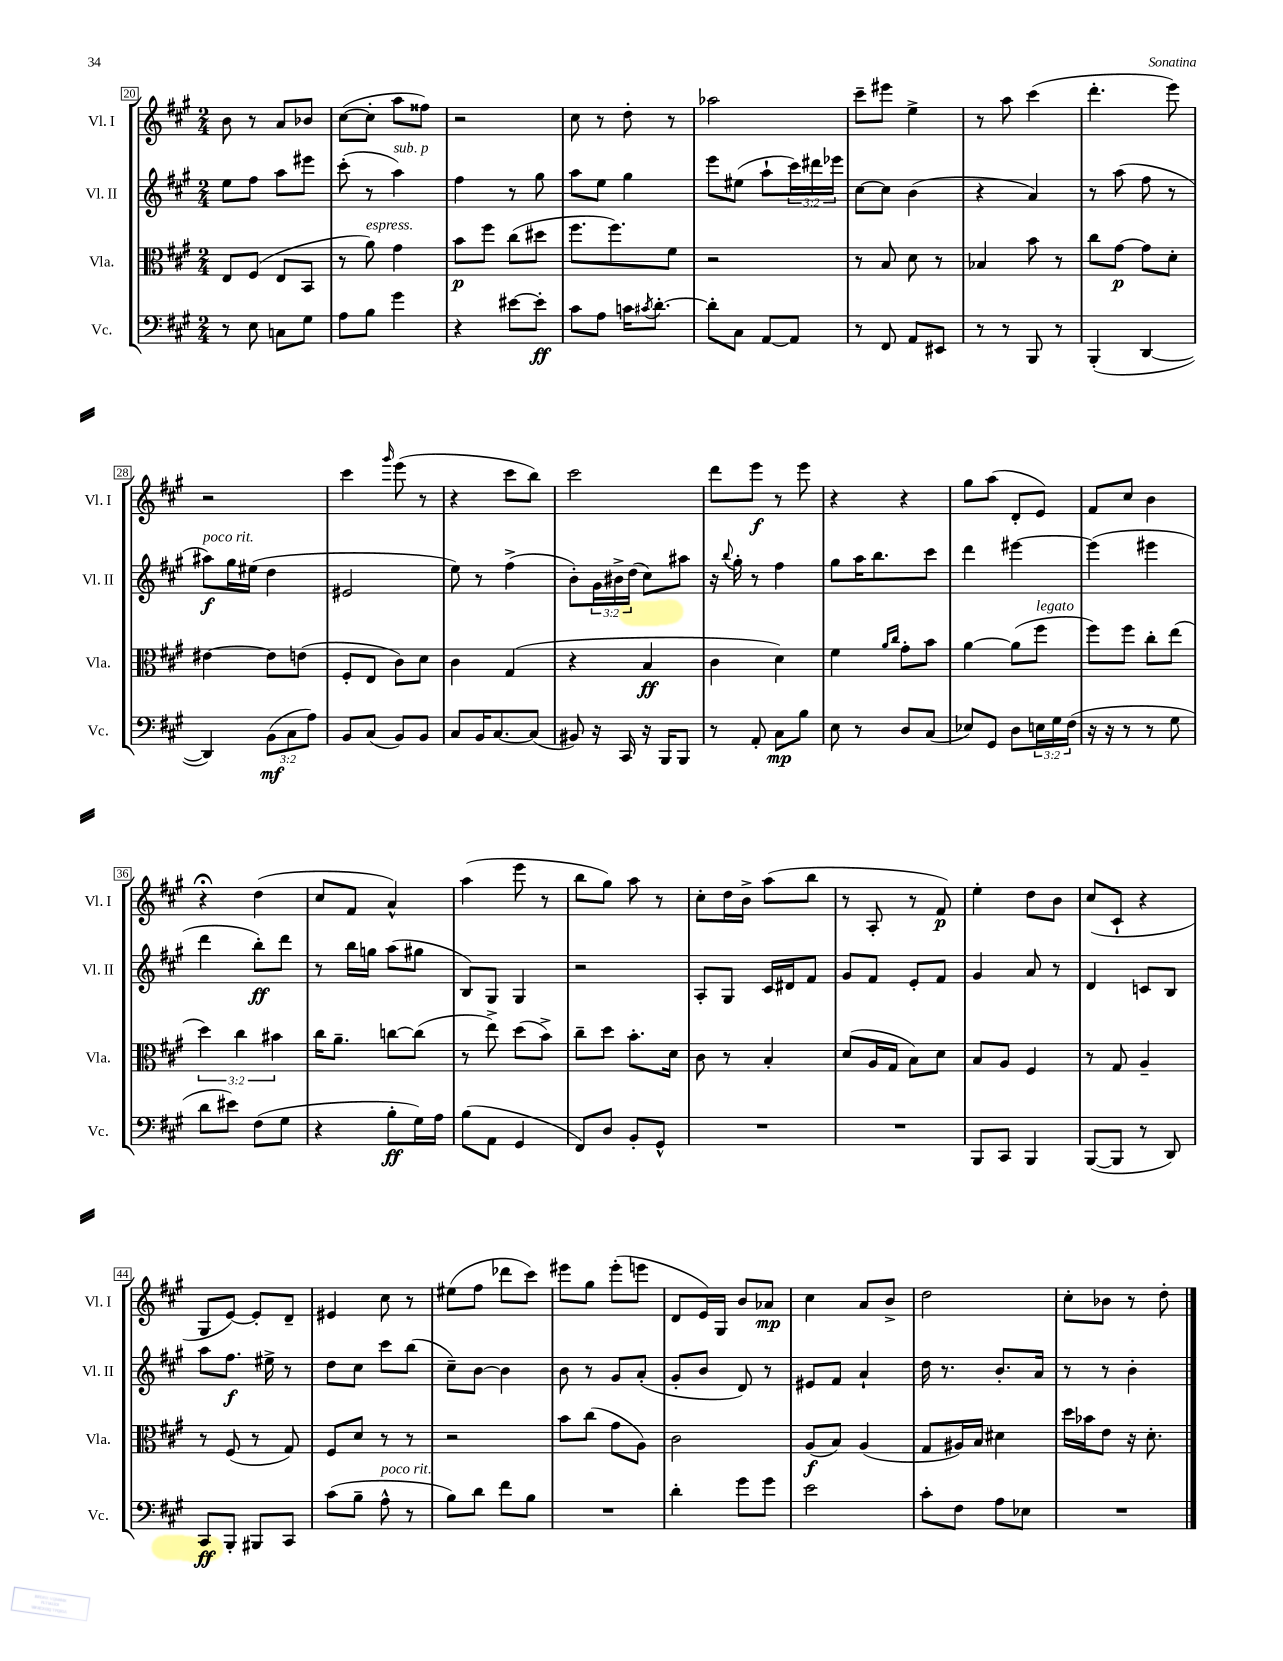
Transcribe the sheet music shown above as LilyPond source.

<<
\new StaffGroup <<
\new Staff = "s0" \with { instrumentName = "Vl. I" shortInstrumentName = "Vl. I" } {
    \clef treble \key a \major \numericTimeSignature \time 2/4
    b'8 r8 a'8 bes'8 |
    cis''8~( cis''8-. a''8 fisis''8) |
    r2 |
    cis''8 r8 d''8-. r8 |
    aes''2 |
    cis'''8-- eis'''8 e''4-> |
    r8 a''8 cis'''4( |
    d'''4.-. e'''8) |
    r2 |
    cis'''4 \grace { gis'''16 } e'''8( r8 |
    r4 cis'''8 b''8) |
    cis'''2 |
    d'''8 e'''8\f r8 e'''8 |
    r4 r4 |
    gis''8 a''8( d'8-. e'8) |
    fis'8 cis''8 b'4 |
    r4\fermata d''4( |
    cis''8 fis'8 a'4-^) |
    a''4( e'''8 r8 |
    b''8 gis''8) a''8 r8 |
    cis''8-. d''16 b'16-> a''8( b''8 |
    r8 a8-. r8 fis'8\p) |
    e''4-. d''8 b'8 |
    cis''8( cis'8-! r4 |
    gis8 e'8~) e'8-. d'8-- |
    eis'4 cis''8 r8 |
    eis''8( fis''8 des'''8 cis'''8) |
    eis'''8 gis''8 eis'''8-.( e'''8 |
    d'8 e'16) gis16 b'8 aes'8\mp |
    cis''4 a'8 b'8-> |
    d''2 |
    cis''8-. bes'8 r8 d''8-. \bar "|." |
}
\new Staff = "s1" \with { instrumentName = "Vl. II" shortInstrumentName = "Vl. II" } {
    \clef treble \key a \major \numericTimeSignature \time 2/4 \override Staff.TupletNumber.text = #tuplet-number::calc-fraction-text
    e''8 fis''8 a''8 eis'''8 |
    cis'''8-.( r8 a''4^\markup { \italic "sub. p" }) |
    fis''4 r8 gis''8 |
    a''8 e''8 gis''4 |
    e'''8 eis''8( a''8-! \tuplet 3/2 { cis'''16) dis'''16 ees'''16 } |
    cis''8~ cis''8 b'4( |
    r4 a'4) |
    r8 a''8( fis''8 r8 |
    ais''8\f^\markup { \italic "poco rit." }) gis''16 eis''16( d''4 |
    eis'2 |
    e''8) r8 fis''4->( |
    b'8-.) \tuplet 3/2 { gis'16 bis'16-> d''16( } cis''8) ais''8 |
    r16 \appoggiatura { b''8 } gis''16-. r8 fis''4 |
    gis''8 a''16 b''8. cis'''8 |
    d'''4 eis'''4~ |
    eis'''4( eis'''4 |
    d'''4 b''8-.\ff) d'''8 |
    r8 b''16 g''16 a''8( gis''8 |
    b8) gis8 gis4 |
    r2 |
    a8-. gis8 cis'16 dis'16 fis'8 |
    gis'8 fis'8 e'8-. fis'8 |
    gis'4 a'8 r8 |
    d'4 c'8 b8 |
    a''8 fis''8.\f eis''16-> r8 |
    d''8 cis''8 cis'''8 b''8( |
    cis''8--) b'8~ b'4 |
    b'8 r8 gis'8 a'8-.( |
    gis'8-. b'8 d'8) r8 |
    eis'8 fis'8 a'4-! |
    d''16 r8. b'8.-. a'16 |
    r8 r8 b'4-. \bar "|." |
}
\new Staff = "s2" \with { instrumentName = "Vla." shortInstrumentName = "Vla." } {
    \clef alto \key a \major \numericTimeSignature \time 2/4 \override Staff.TupletNumber.text = #tuplet-number::calc-fraction-text
    e8 fis8( e8 b,8 |
    r8 a'8^\markup { \italic "espress." }) gis'4 |
    b'8\p fis''8 cis''8( dis''8 |
    fis''8. fis''8.) fis'8 |
    r2 |
    r8 b8 d'8 r8 |
    bes4 b'8 r8 |
    cis''8 gis'8~\p gis'8 d'8-. |
    eis'4~ eis'8 e'8( |
    fis8-. e8 cis'8) d'8 |
    cis'4 gis4( |
    r4 b4\ff |
    cis'4 d'4) |
    fis'4 \grace { a'16 cis''16 } gis'8-. b'8 |
    a'4~ a'8( fis''8^\markup { \italic "legato" } |
    fis''8) fis''8 cis''8-. e''8( |
    \tuplet 3/2 { d''4) cis''4 bis'4 } |
    cis''16 a'8.-- c''8~ c''8( |
    r8 e''8->) d''8( b'8->) |
    cis''8-- d''8 b'8.-. d'16 |
    cis'8 r8 b4-. |
    d'8( a16 gis16 b8) d'8 |
    b8 a8 fis4 |
    r8 gis8 a4-- |
    r8 fis8( r8 gis8) |
    fis8 d'8 r8 r8 |
    r2 |
    b'8 cis''8( gis'8 a8) |
    cis'2 |
    a8\f( b8) a4( |
    gis8 ais16) b16 dis'4 |
    d''16 bes'16 e'8 r16 d'8.-. \bar "|." |
}
\new Staff = "s3" \with { instrumentName = "Vc." shortInstrumentName = "Vc." } {
    \clef bass \key a \major \numericTimeSignature \time 2/4 \override Staff.TupletNumber.text = #tuplet-number::calc-fraction-text
    r8 e8 c8 gis8 |
    a8 b8 gis'4 |
    r4 eis'8~ eis'8-.\ff |
    cis'8 a8 c'16 \acciaccatura { cis'8 } d'8.~-. |
    d'8-. cis8 a,8~ a,8 |
    r8 fis,8 a,8 eis,8 |
    r8 r8 b,,8 r8 |
    b,,4-.( d,4~ |
    d,4) \tuplet 3/2 { b,8\mf( cis8 a8) } |
    b,8 cis8( b,8) b,8 |
    cis8 b,16 cis8.~ cis8( |
    bis,8) r16 cis,16 r16 b,,16 b,,8 |
    r8 a,8-. cis8\mp b8 |
    e8 r8 d8 cis8( |
    ees8) gis,8 d8 \tuplet 3/2 { e16 gis16 fis16( } |
    r16 r16 r8 r8 gis8 |
    d'8 eis'8) fis8( gis8 |
    r4 b8-.\ff gis16) a16 |
    b8( a,8 gis,4 |
    fis,8) d8 b,8-. gis,8-^ |
    R2 |
    R2 |
    b,,8 cis,8 b,,4 |
    b,,8~( b,,8 r8 d,8) |
    cis,8\ff b,,8-. bis,,8 cis,8 |
    cis'8( b8-- a8-^^\markup { \italic "poco rit." } r8 |
    b8) d'8 fis'8 b8 |
    R2 |
    d'4-. gis'8 gis'8 |
    e'2 |
    cis'8-. fis8 a8 ees8 |
    R2 \bar "|." |
}
>>
>>
\layout { \context { \Score currentBarNumber = #20 \override BarNumber.stencil = #(make-stencil-boxer 0.1 0.3 ly:text-interface::print) } }
